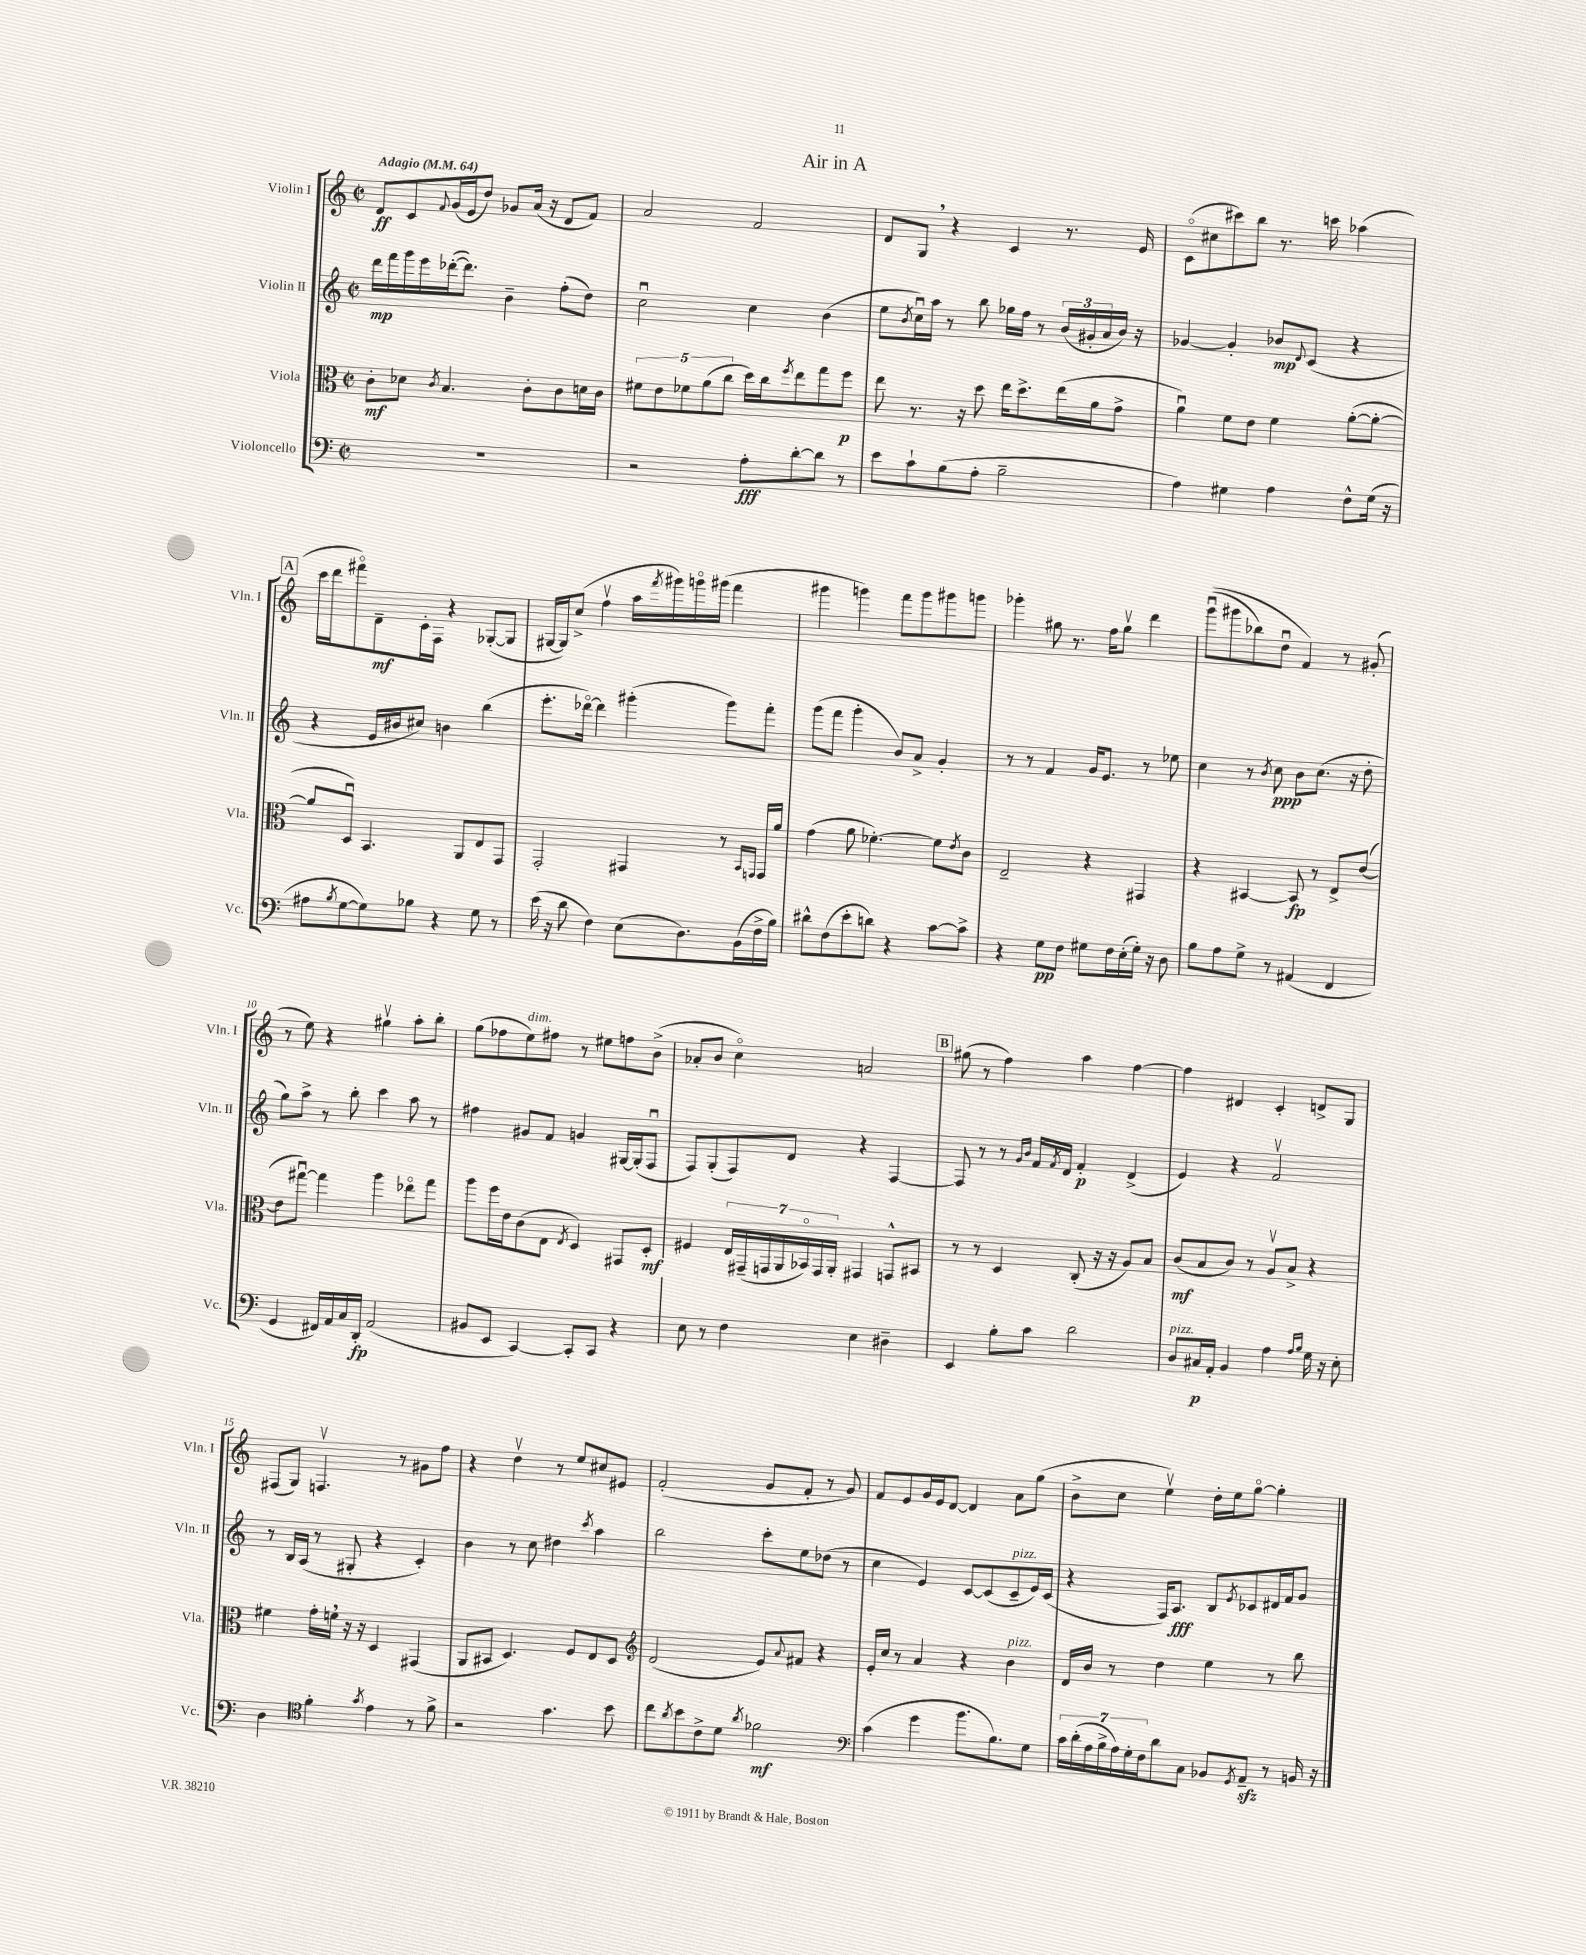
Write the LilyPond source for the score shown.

\header { title = "Air in A" }
<<
\new StaffGroup <<
\new Staff = "s0" \with { instrumentName = "Violin I" shortInstrumentName = "Vln. I" } {
    \clef treble \key c \major \defaultTimeSignature \time 2/2 \tempo "Adagio" 4 = 64
    d'8\ff c'8 \appoggiatura { f'8 } g'16( e'16 d''8) ges'8 a'16( r16 d'8 f'8) |
    a'2 f'2 |
    d'8 g8 \breathe r4 c'4 r8. e'16 |
    c'8\flageolet( cis''8 cis'''8) b''8 r8. c'''16 aes''4( |
    \mark \markup { \box "A" } c'''16 d'''16 fis'''8\flageolet) d'8--\mf c'16-. f16 r4 ges8~-.( ges8 |
    gis16~ gis16) c''8->( f''4\upbow a''16 \acciaccatura { f'''8 } gis'''16) g'''16\flageolet gis'''16( f'''4 |
    gis'''4 g'''4) f'''8 g'''8 gis'''8 g'''8 |
    ges'''4-. gis''8 r8. f''16 gis''8\upbow d'''4 |
    g'''8\downbow(\( gis'''8 bes''8) d''8\downbow f'4\) r8 gis'8-.( |
    r8 e''8) r4 gis''4\upbow a''8-. b''8-. |
    g''8( fes''8 e''8^\markup { \italic "dim." }) fis''8 r8 eis''8 f''8 b'8->( |
    aes'8-. b'8 c''4\flageolet) a'2 |
    \mark \markup { \box "B" } gis''8( r8 f''4) a''4 f''4~ |
    f''4 dis'4 c'4-. d'8-> g8 |
    fis8( g8) f4.\upbow r8 gis'8 f''8 |
    r4 d''4\upbow r8 e''8 cis''8 eis'8 |
    f'2-.( g'8 f'8-. r8 g'8) |
    f'8 e'8 g'16 e'16 d'8~ d'4 a'8 g''8( |
    b'8-> c''8 e''4\upbow) d''16-. e''16 g''8~\flageolet g''4-. \bar "|." |
}
\new Staff = "s1" \with { instrumentName = "Violin II" shortInstrumentName = "Vln. II" } {
    \clef treble \key c \major \defaultTimeSignature \time 2/2
    d'''16\mp f'''16 g'''16 e'''16 des'''16~-.( des'''8.) b'4-- f''8-.( d''8) |
    c''2\downbow c''4 b'4( |
    e''8 \acciaccatura { b'8 } c''16\downbow) a''16 r8 b''8 ges''16 f''16 r8 \tuplet 3/2 { b'16( gis'16-. a'16 } b'16) r16 |
    ges'4~ ges'4-. bes'8\mp \appoggiatura { d'8 } c'8( r4 |
    \mark \markup { \box "A" } r4 e'16 bis'16 cis''8) b'4 b''4( |
    e'''8.-. des'''16~\flageolet) des'''4 gis'''4-.( gis'''8) f'''8-. |
    g'''8( f'''8 g'''4-. b'8) a'8-> g'4-. |
    r8 r8 f'4 g'16 e'8. r8 ees''8 |
    c''4 r8 \acciaccatura { b'8 } c''8\ppp b'8 c''8.( r16 d''8-. |
    g''8) a''8-> r8 b''8-. c'''4 a''8 r8 |
    fis''4 gis'8 f'8 g'4 gis16~ gis16-.( f8\downbow |
    f8) g8-.( f8) d'8 r4 f4~ |
    \mark \markup { \box "B" } f8 r8 r8 \grace { g'16 b'16 } f'16 \acciaccatura { f'8 } d'16 f'4-.\p d'4->( |
    e'4) r4 f'2\upbow |
    r8 b16 a16( r8 gis8-. r4 c'4-.) |
    b'4 r8 c''8 dis''4 \acciaccatura { c'''8 } a''4 |
    b''2 c'''8-. e''8 des''8( r8 |
    c''4 e'4) c'8~ c'8( c'8--^\markup { \italic "pizz." } e'16) c'16( |
    r4 f16) a8.\fff b8 \acciaccatura { e'8 } ces'8 dis'16 f'16 g'8 \bar "|." |
}
\new Staff = "s2" \with { instrumentName = "Viola" shortInstrumentName = "Vla." } {
    \clef alto \key c \major \defaultTimeSignature \time 2/2
    c'8-.\mf des'8 \acciaccatura { c'8 } b4. c'8-. c'8 d'16 c'16 |
    \tuplet 5/4 { fis'8 e'8 fes'8 a'8( c''8 } d''16) c''16 \acciaccatura { f''8 } e''8 g''8 f''8\p |
    e''8 r8. r16 d''8 e''16 d''8.-> e''16( a'16 g'8-> |
    a'4\downbow) f'8 e'8 f'4 a'8~-.( a'8~-. |
    \mark \markup { \box "A" } a'8 d8\downbow) b,4. a,8 e8 g,8 |
    g,2-. gis,4 r8 \grace { b,16 g,16 } g,16 a'16 |
    g'4( a'8 fes'4.~-.) fes'8 \acciaccatura { e'8 } c'8 |
    e2-- r4 gis,4 |
    r4 bis,4~ bis,8\fp r8 e8-> e'8~( |
    e'8 gis''8~\downbow) gis''4 a''4 ees''8\flageolet gis''8 |
    a''8 f''16 e'16 c'8( e8 \acciaccatura { e8 } d4) gis,8 d8-.\mf |
    fis4 \tuplet 7/4 { e16 gis,16--( g,16 a,16 bes,16\flageolet) g,16 a,16-. } gis,4 g,8-^ bis,8 |
    \mark \markup { \box "B" } r8 r8 d4 c8-.( r16 r16 a8) b8 |
    c'8\mf( b8 c'8) r8 a8\upbow b8-> r4 |
    fis'4 g'16-. f'16 \breathe r16 r16 d4 gis,4( |
    a,8 bis,8 d4.) f8 e8 d8 |
    \clef treble d'2( e'8) \appoggiatura { a'8 } fis'8 r4 |
    e'16-. c''16 r8 a'4 r4 b'4^\markup { \italic "pizz." } |
    d'16 b'16 r8 d''4 e''4 r8 b''8 \bar "|." |
}
\new Staff = "s3" \with { instrumentName = "Violoncello" shortInstrumentName = "Vc." } {
    \clef bass \key c \major \defaultTimeSignature \time 2/2
    R1 |
    r2 a8-.\fff d'8~-. d'8 r8 |
    e'8 c'8-! b8( a8-. b2-- |
    a4) gis4 a4 f8-^ gis16( r16 |
    \mark \markup { \box "A" } ais8 \acciaccatura { b8 } g8~ g8) bes8 r4 g8 r8 |
    e'16( r16 d'8 f4) e8( d8.) b,16( f16-> b16) |
    dis'8-^ f8( e'8-. d'8) r4 c'8~ c'8-> |
    r4 g8\pp f8 gis8 f16 e16-.( gis16-.) r16 d8 |
    b8 a8 g8-> r8 ais,4( f,4 |
    g,4 fis,16) a,16 c16 d,16-.\fp a,2( |
    bis,8 e,8 c,4~) c,8-. c,8 r4 |
    e8 r8 f4 e4 dis4-- |
    \mark \markup { \box "B" } e,4 b8-. c'8 d'2 |
    d8^\markup { \italic "pizz." } cis16\p a,16-. b,4 a4 \grace { a16 b16 } g16 r16 e8-. |
    d4 \clef tenor f'4-. \acciaccatura { g'8 } e'4 r8 f'8-> |
    r2 g'4. b'8 |
    c''8 \acciaccatura { a'8 } b'8 c'8-> d'8 \acciaccatura { a'8 } fes'2\mf |
    \clef bass c'4( g'4 b'8. b8.) g8 |
    \tuplet 7/4 { c'16 d'16-.( a16 b16-> a16) g16-. f16 } d'8 c8 bes,8 \acciaccatura { g,8 } a,8--\sfz r8 b,16 r16 \bar "|." |
}
>>
>>
